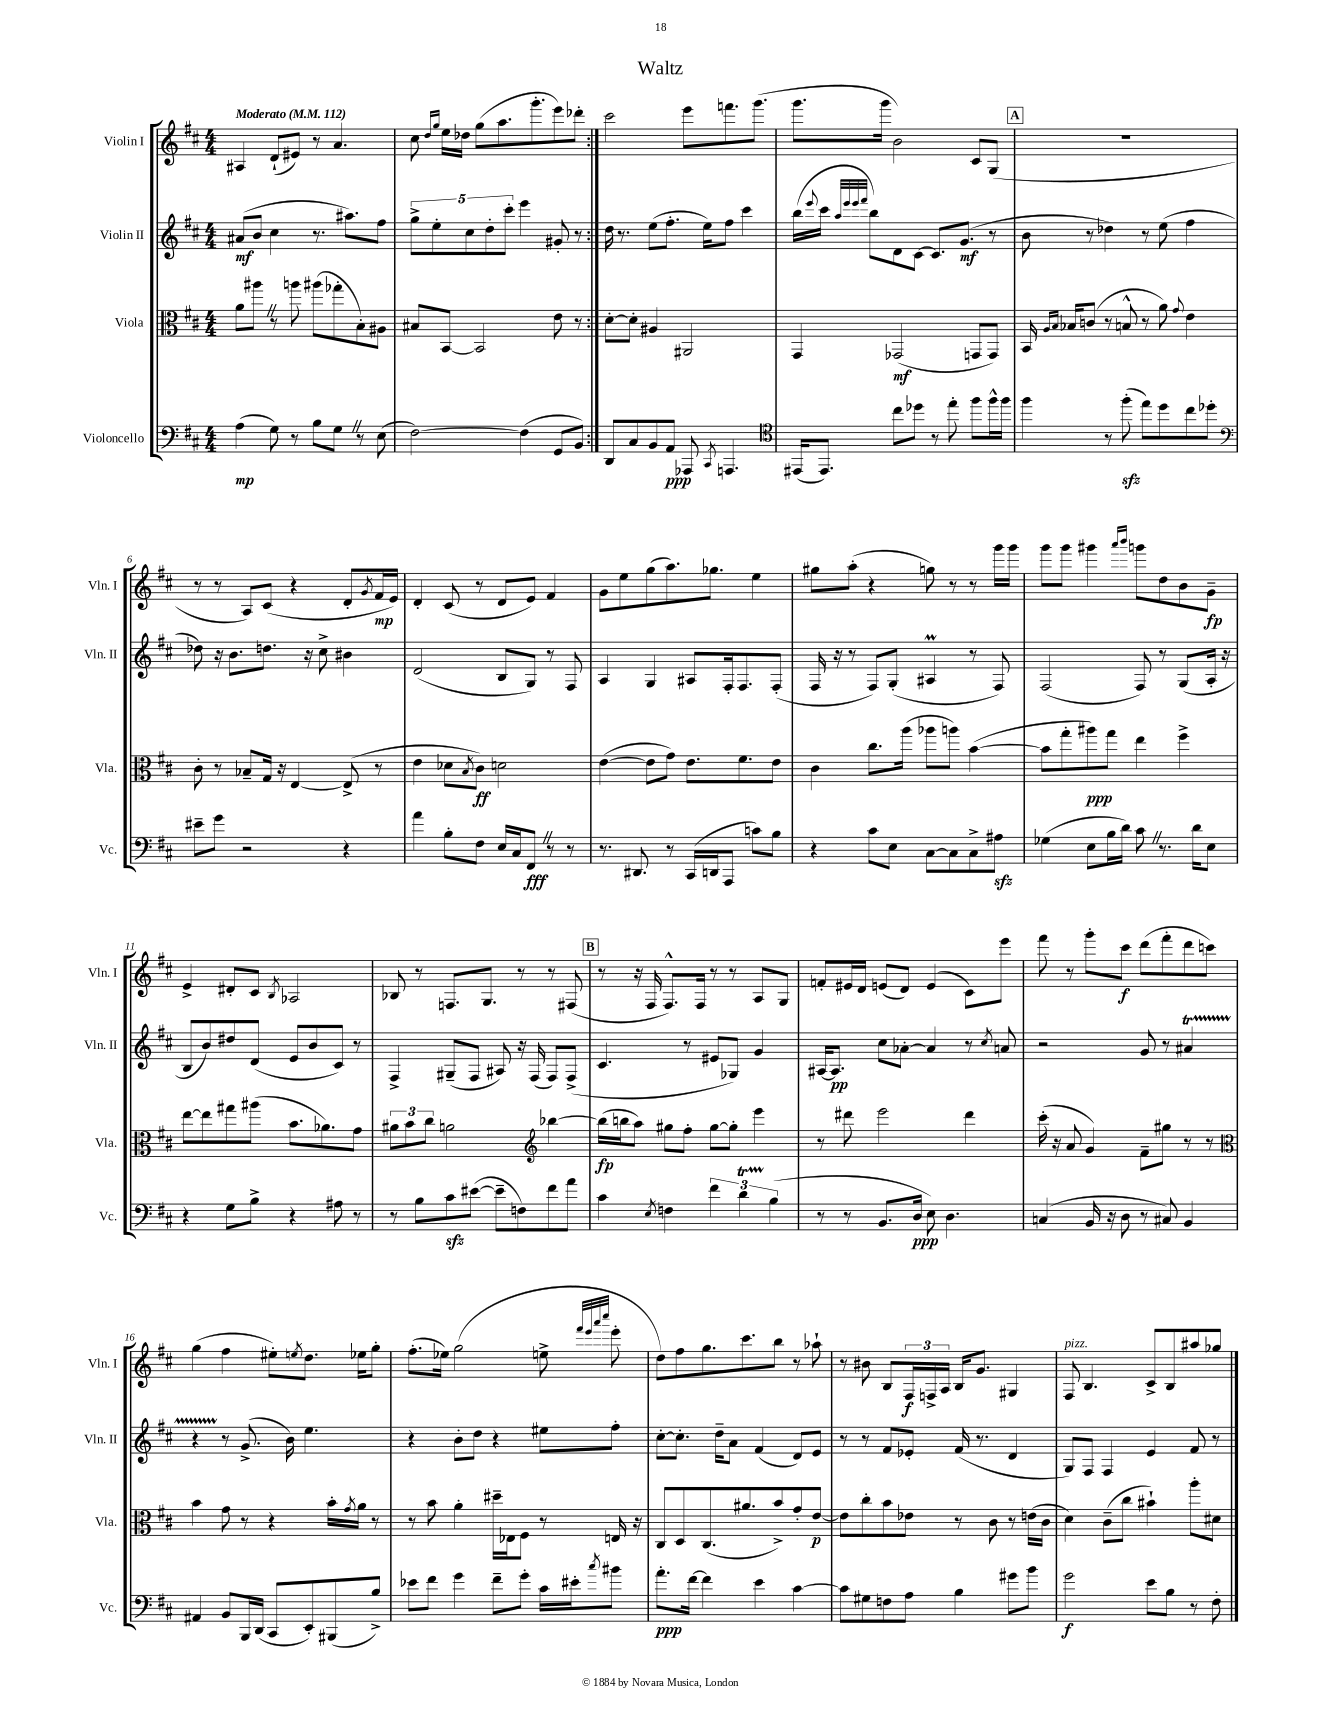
\header { title = "Waltz" }
<<
\new StaffGroup <<
\new Staff = "s0" \with { instrumentName = "Violin I" shortInstrumentName = "Vln. I" } {
    \clef treble \key d \major \numericTimeSignature \time 4/4 \tempo "Moderato" 4 = 112
    \repeat volta 2 { ais4 d'8-!( eis'8) r8 a'4. |
    cis''8 \grace { d''16 g''16 } e''16 des''16 g''8( a''8. g'''8.-. e'''8) des'''8-. | }
    cis'''2 e'''8 f'''8. g'''8.( |
    g'''8. g'''16 b'2) cis'8 g8( |
    \mark \markup { \box "A" } R1 |
    r8 r8 a8) cis'8( r4 d'8-. \acciaccatura { g'8 } fis'16\mp e'16) |
    d'4-. cis'8( r8 d'8 e'8) fis'4 |
    g'8 e''8 g''8( a''8.) ges''8. e''4 |
    gis''8 a''8-.( r4 g''8) r8 r8 g'''16 g'''16 |
    g'''8 g'''8 gis'''4 \grace { a'''16 b'''16 } g'''8 d''8 b'8 g'8--\fp |
    e'4-> dis'8-. cis'8 \acciaccatura { b8 } aes2 |
    bes8 r8 f8. g8. r8 r8 fis8( |
    \mark \markup { \box "B" } r8 r16 fis16 fis8.-^) fis16 r8 r8 a8 g8 |
    f'8-. eis'16 d'16 e'8( d'8) e'4( cis'8) e'''8 |
    fis'''8 r8 g'''8-. cis'''8\f d'''8( fis'''8-. d'''8 c'''8) |
    g''4( fis''4 eis''8-.) \acciaccatura { e''8 } d''8. ees''16 g''8-. |
    fis''8.-.( ees''16) g''2( e''8-> \grace { fis'''32 e'''32 a'''32 cis''''32 } e'''8-. |
    d''8) fis''8 g''8. cis'''8. b''8 r8 aes''8-! |
    r8 bis'8 b8 \tuplet 3/2 { fis16\f f16-> a16 } b16 g'8. gis4 |
    fis8^\markup { \italic "pizz." } b4. cis'8-> b8 ais''8 ges''8 \bar "|." |
}
\new Staff = "s1" \with { instrumentName = "Violin II" shortInstrumentName = "Vln. II" } {
    \clef treble \key d \major \numericTimeSignature \time 4/4
    \repeat volta 2 { ais'8\mf( b'8 cis''4 r8. ais''8.) fis''8 |
    \tuplet 5/4 { g''8-> e''8-. cis''8 d''8-. cis'''8-. } e'''4 gis'8-. r8 | }
    d''16 r8. e''8( fis''8.-. e''16) fis''8 cis'''4 |
    b''16( \appoggiatura { e'''8 } cis'''16 \grace { a''32 e'''32 e'''32 fis'''32 } b''8) d'8 cis'8~ cis'8. g'8.\mf( r8 |
    \mark \markup { \box "A" } b'8 r8 des''4) r8 e''8( fis''4 |
    des''8) r16 b'8. d''8. r16 cis''8-> bis'4 |
    d'2( b8 g8) r8 fis8 |
    a4 g4 ais8 fis16-. fis8. fis8-.( |
    fis16 r16 r8 fis8) g8-.( ais4\prall r8 fis8) |
    fis2( fis8) r8 g8( a16-. r16 |
    b8 b'8) dis''8 d'8( e'8 b'8 cis'8) r8 |
    fis4-> gis8--( fis8 ais8) r16 fis16( fis8) fis8->( |
    \mark \markup { \box "B" } cis'4. r8 eis'8 ges8) g'4 |
    ais16~ ais8.\pp cis''8 aes'8~-. aes'4 r8 \acciaccatura { cis''8 } a'8 |
    r2 g'8 r8 ais'4\startTrillSpan |
    r4 r8\stopTrillSpan g'8.->( b'16) e''4. |
    r4 b'8-. d''8 r4 eis''8 fis''8-. |
    cis''8~-. cis''8.-. d''16-- a'8 fis'4( d'8) e'8 |
    r8 r8 fis'8 ees'8-. fis'16( r8. d'4 |
    g8) fis8 fis4 e'4 fis'8 r8 \bar "|." |
}
\new Staff = "s2" \with { instrumentName = "Viola" shortInstrumentName = "Vla." } {
    \clef alto \key d \major \numericTimeSignature \time 4/4
    \repeat volta 2 { a'8 ais''8 \once \override BreathingSign.text = \markup { \musicglyph "scripts.caesura.straight" } \breathe r8 a''8 ais''8( ges''8-. b8-.) ais8 |
    bis8 b,8~ b,2 e'8 r8 | }
    d'8~-. d'8-. ais4 ais,2 |
    g,4 ges,2\mf( g,8 g,8) |
    \mark \markup { \box "A" } b,16 \grace { a16 b16 } bes16 c'8( r8 b8-^ r8 a'8) \appoggiatura { g'8 } e'4 |
    cis'8-. r8 bes8-- g16 r16 e4~ e8->( r8 |
    e'4 des'8 \acciaccatura { b8 } cis'8\ff) d'2 |
    e'4~( e'8 g'8) e'8. fis'8. e'8 |
    cis'4 cis''8. a''16( aes''8 a''8) b'4~( |
    b'8 g''8-. ais''8\ppp) g''8 e''4 fis''4-> |
    e''8~ e''8 gis''8 ais''8( b'8. aes'8.) g'8 |
    \tuplet 3/2 { ais'8 b'8 cis''8 } a'2 \clef treble bes''4~ |
    \mark \markup { \box "B" } bes''16\fp( b''16 a''8) gis''8 fis''8-. gis''8~ gis''8-. e'''4 |
    r8 dis'''8 e'''2 dis'''4 |
    cis'''16-.( r16 a'8 g'4) fis'8-- gis''8 r8 r8 |
    \clef alto b'4 g'8 r8 r4 b'16-. \acciaccatura { g'8 } a'16 r8 |
    r8 b'8 a'4-. dis''16-- ees16 fis8 r8 e16 r16 |
    cis8 d8 cis8.( ais'8. b'8->) g'8-. e'8~\p |
    e'8 cis''8-. b'8 ees'8 r8 cis'8 r8 e'16( cis'16 |
    d'4) cis'8--( cis''8 bis'4-!) a''8-. dis'8 \bar "|." |
}
\new Staff = "s3" \with { instrumentName = "Violoncello" shortInstrumentName = "Vc." } {
    \clef bass \key d \major \numericTimeSignature \time 4/4
    \repeat volta 2 { a4\mp( g8) r8 b8 g8 \once \override BreathingSign.text = \markup { \musicglyph "scripts.caesura.straight" } \breathe r8 e8( |
    fis2~) fis4( g,8 b,8) | }
    d,8 cis8 b,8 a,8\ppp aes,,8 \acciaccatura { cis,8 } a,,4. |
    \clef tenor eis,16( eis,8.) cis''8 des''8 r8 e''8-. fis''8 fis''16-^ fis''16 |
    \mark \markup { \box "A" } fis''4 r8 fis''8-.\sfz( e''8) d''8 cis''8 des''8-. |
    \clef bass eis'8-- g'8 r2 r4 |
    a'4 b8-. fis8 e16 cis16 fis,8\fff \once \override BreathingSign.text = \markup { \musicglyph "scripts.caesura.straight" } \breathe r8 r8 |
    r8. dis,8. r8 cis,16( d,16 a,,8 c'8) b8 |
    r4 cis'8 e8 cis8~ cis8 cis8-> ais8\sfz |
    ges4( e8 b16 d'16) cis'8 \once \override BreathingSign.text = \markup { \musicglyph "scripts.caesura.straight" } \breathe r8. d'16 e8 |
    r4 g8 b8-> r4 ais8 r8 |
    r8 b8 cis'8\sfz eis'8~( eis'8-- f8) fis'8 a'8 |
    \mark \markup { \box "B" } cis'4 \acciaccatura { e8 } f4 \tuplet 3/2 { fis'4 d'4\startTrillSpan b4\stopTrillSpan( } |
    r8 r8 b,8. d16\ppp e8) d4. |
    c4( b,16 r16 d8 r8 cis8) b,4 |
    ais,4 b,8 b,,16 d,16( cis,8 e,8-.) bis,,8( b8->) |
    ees'8 fis'8 g'4 fis'8-- g'8-. cis'16 eis'16-. \acciaccatura { cis''8 } bis'8 |
    a'8.-.\ppp fis'16~ fis'4 e'4 cis'4~ |
    cis'8 gis8 f8 a8 b4 gis'8 b'8 |
    g'2\f e'8 b8 r8 fis8-. \bar "|." |
}
>>
>>
